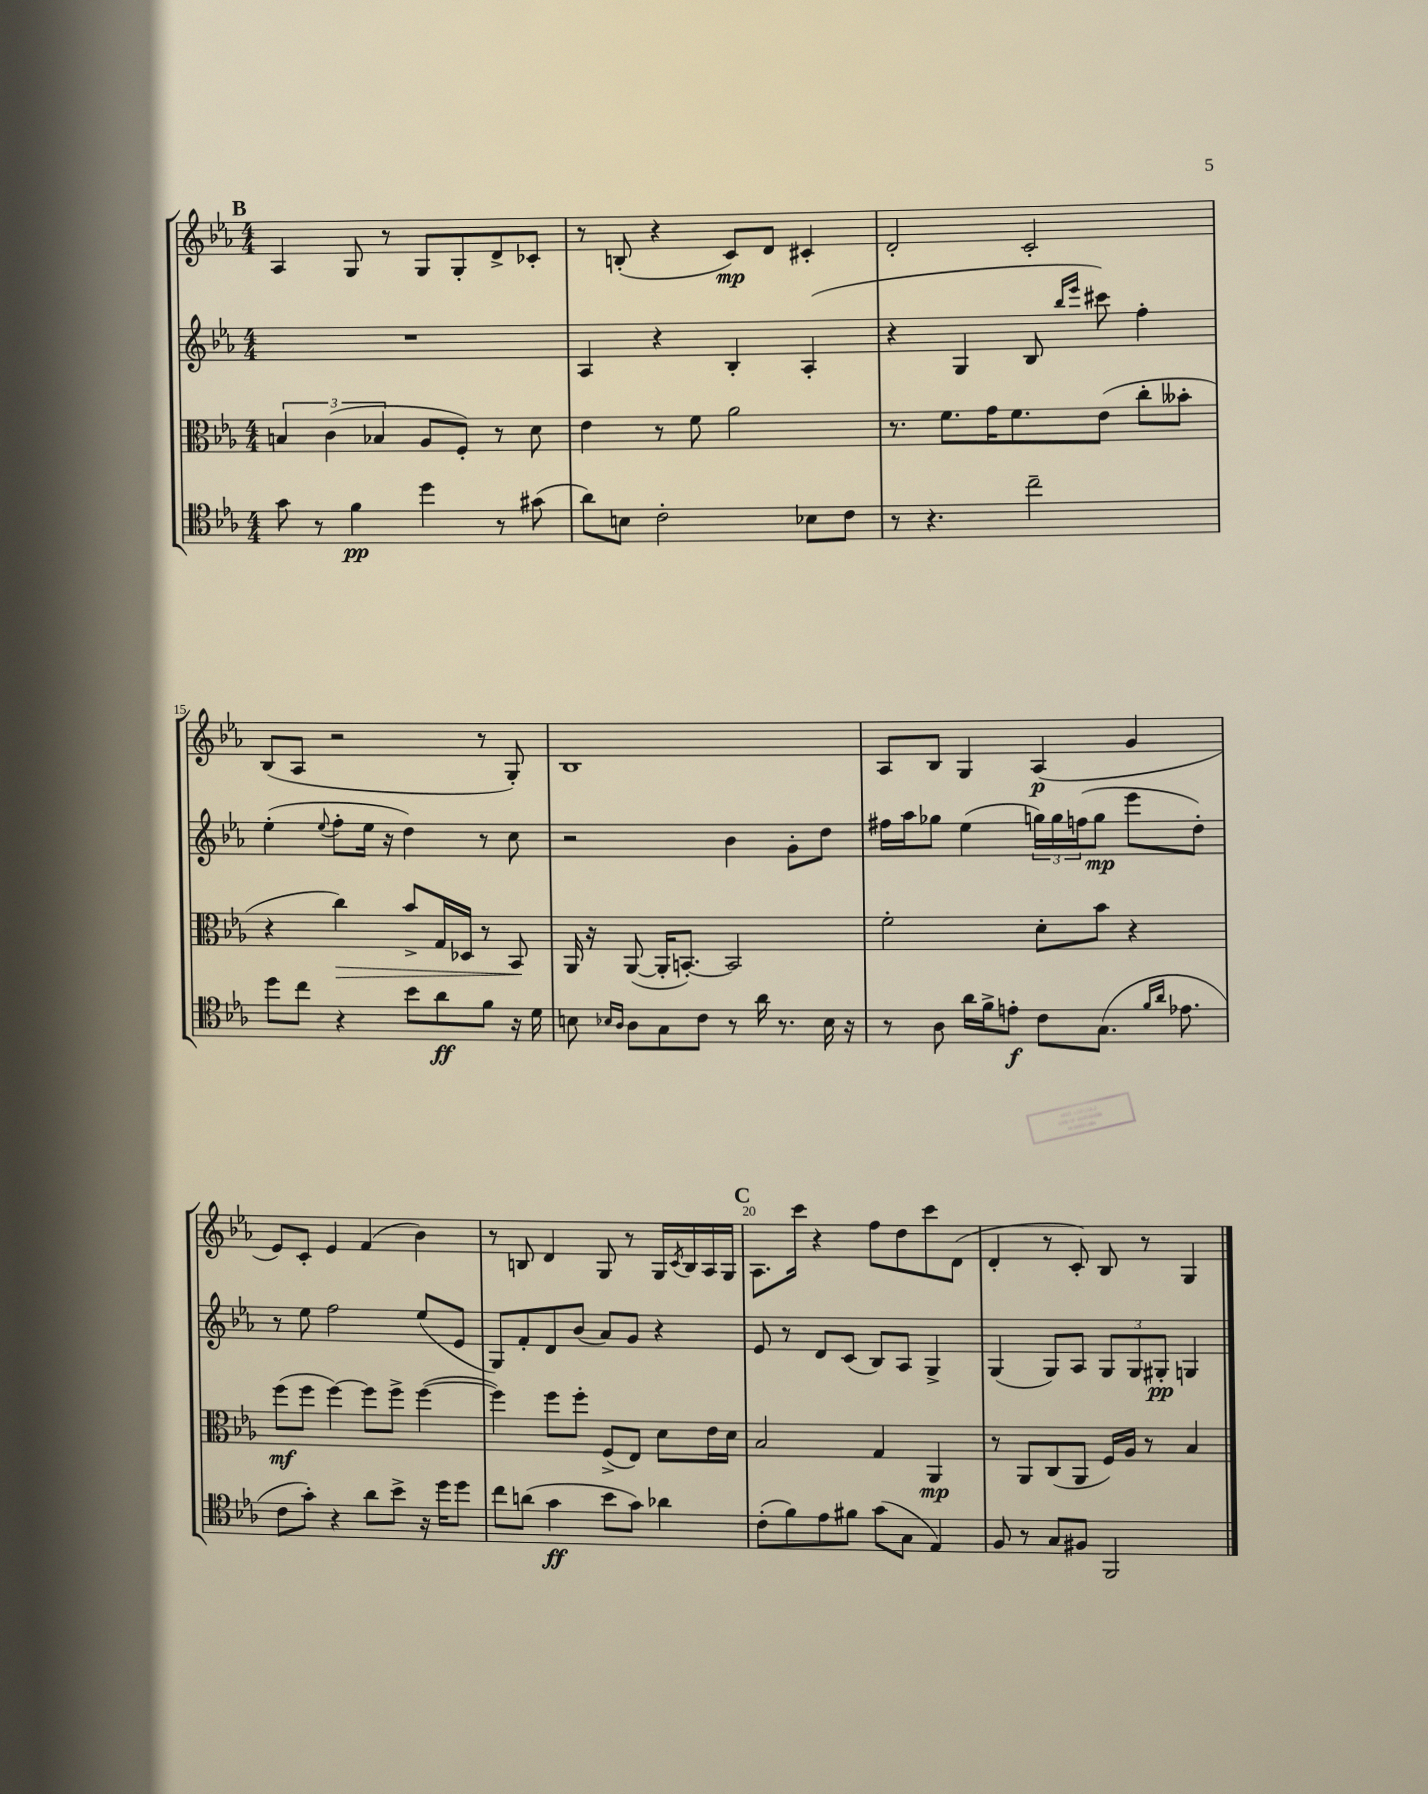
<<
\new StaffGroup <<
\new Staff = "s0" {
    \clef treble \key ees \major \numericTimeSignature \time 4/4
    \mark \markup { \bold "B" } aes4 g8 r8 g8 g8-. d'8-> ces'8-. |
    r8 b8-.( r4 c'8\mp) d'8 cis'4-. |
    d'2-. c'2-. |
    bes8( aes8 r2 r8 g8-.) |
    bes1 |
    aes8 bes8 g4 aes4\p( g'4 |
    ees'8) c'8-. ees'4 f'4( bes'4) |
    r8 b8 d'4 g8 r8 g16 \acciaccatura { c'8 } b16 aes16 g16 |
    \mark \markup { \bold "C" } aes8. c'''16 r4 f''8 d''8 c'''8 d'8( |
    d'4-. r8 c'8-.) bes8 r8 g4 \bar "|." |
}
\new Staff = "s1" {
    \clef treble \key ees \major \numericTimeSignature \time 4/4
    \mark \markup { \bold "B" } R1 |
    aes4 r4 bes4-. aes4-.( |
    r4 g4 bes8 \grace { bes''16 ees'''16 } cis'''8) f''4-. |
    ees''4-.( \appoggiatura { ees''8 } f''8-. ees''16 r16 d''4) r8 c''8 |
    r2 bes'4 g'8-. d''8 |
    fis''16 aes''16 ges''8 ees''4( \tuplet 3/2 { g''16) g''16 f''16( } g''8\mp ees'''8 d''8-.) |
    r8 ees''8 f''2 ees''8( ees'8 |
    g8) f'8-. d'8 bes'8( aes'8) g'8 r4 |
    \mark \markup { \bold "C" } ees'8 r8 d'8 c'8( bes8) aes8 g4-> |
    g4( g8) aes8 \tuplet 3/2 { g8 g8 gis8-.\pp } g4 \bar "|." |
}
\new Staff = "s2" {
    \clef alto \key ees \major \numericTimeSignature \time 4/4
    \mark \markup { \bold "B" } \tuplet 3/2 { b4 c'4( bes4 } aes8 f8-.) r8 d'8 |
    ees'4 r8 f'8 aes'2 |
    r8. f'8. g'16 f'8. ees'8( c''8-. beses'8-. |
    r4 c''4\>) bes'8-> g16 des16 r8 bes,8\! |
    aes,16 r16 aes,8~( aes,16-. b,8.~-.) b,2 |
    f'2-. d'8-. bes'8 r4 |
    f''8\mf( f''8 f''4~) f''8 f''8-> f''4~( |
    f''4) f''8 f''8-. f8->( ees8) d'8 ees'16 d'16 |
    \mark \markup { \bold "C" } bes2 g4 aes,4\mp |
    r8 aes,8 c8( aes,8 f16) aes16 r8 bes4 \bar "|." |
}
\new Staff = "s3" {
    \clef tenor \key ees \major \numericTimeSignature \time 4/4
    \mark \markup { \bold "B" } g'8 r8 f'4\pp d''4 r8 gis'8( |
    aes'8) b8 c'2-. bes8 c'8 |
    r8 r4. c''2-- |
    d''8 c''8 r4 bes'8 aes'8\ff f'8 r16 d'16 |
    b8 \grace { bes16 aes16 } aes8 g8 c'8 r8 aes'16 r8. bes16 r16 |
    r8 aes8 aes'16 f'16-> e'8-.\f c'8 g8.( \grace { f'16 aes'16 } ees'8. |
    c'8 g'8-.) r4 aes'8 bes'8-> r16 d''16 d''8 |
    c''8 a'8( g'4\ff bes'8 g'8) aes'4 |
    \mark \markup { \bold "C" } c'8-.( f'8) ees'8 fis'8 g'8( g8 ees4) |
    f8 r8 g8 fis8 f,2 \bar "|." |
}
>>
>>
\layout { \context { \Score currentBarNumber = #12 \override BarNumber.break-visibility = ##(#f #t #t) barNumberVisibility = #(every-nth-bar-number-visible 5) } }
